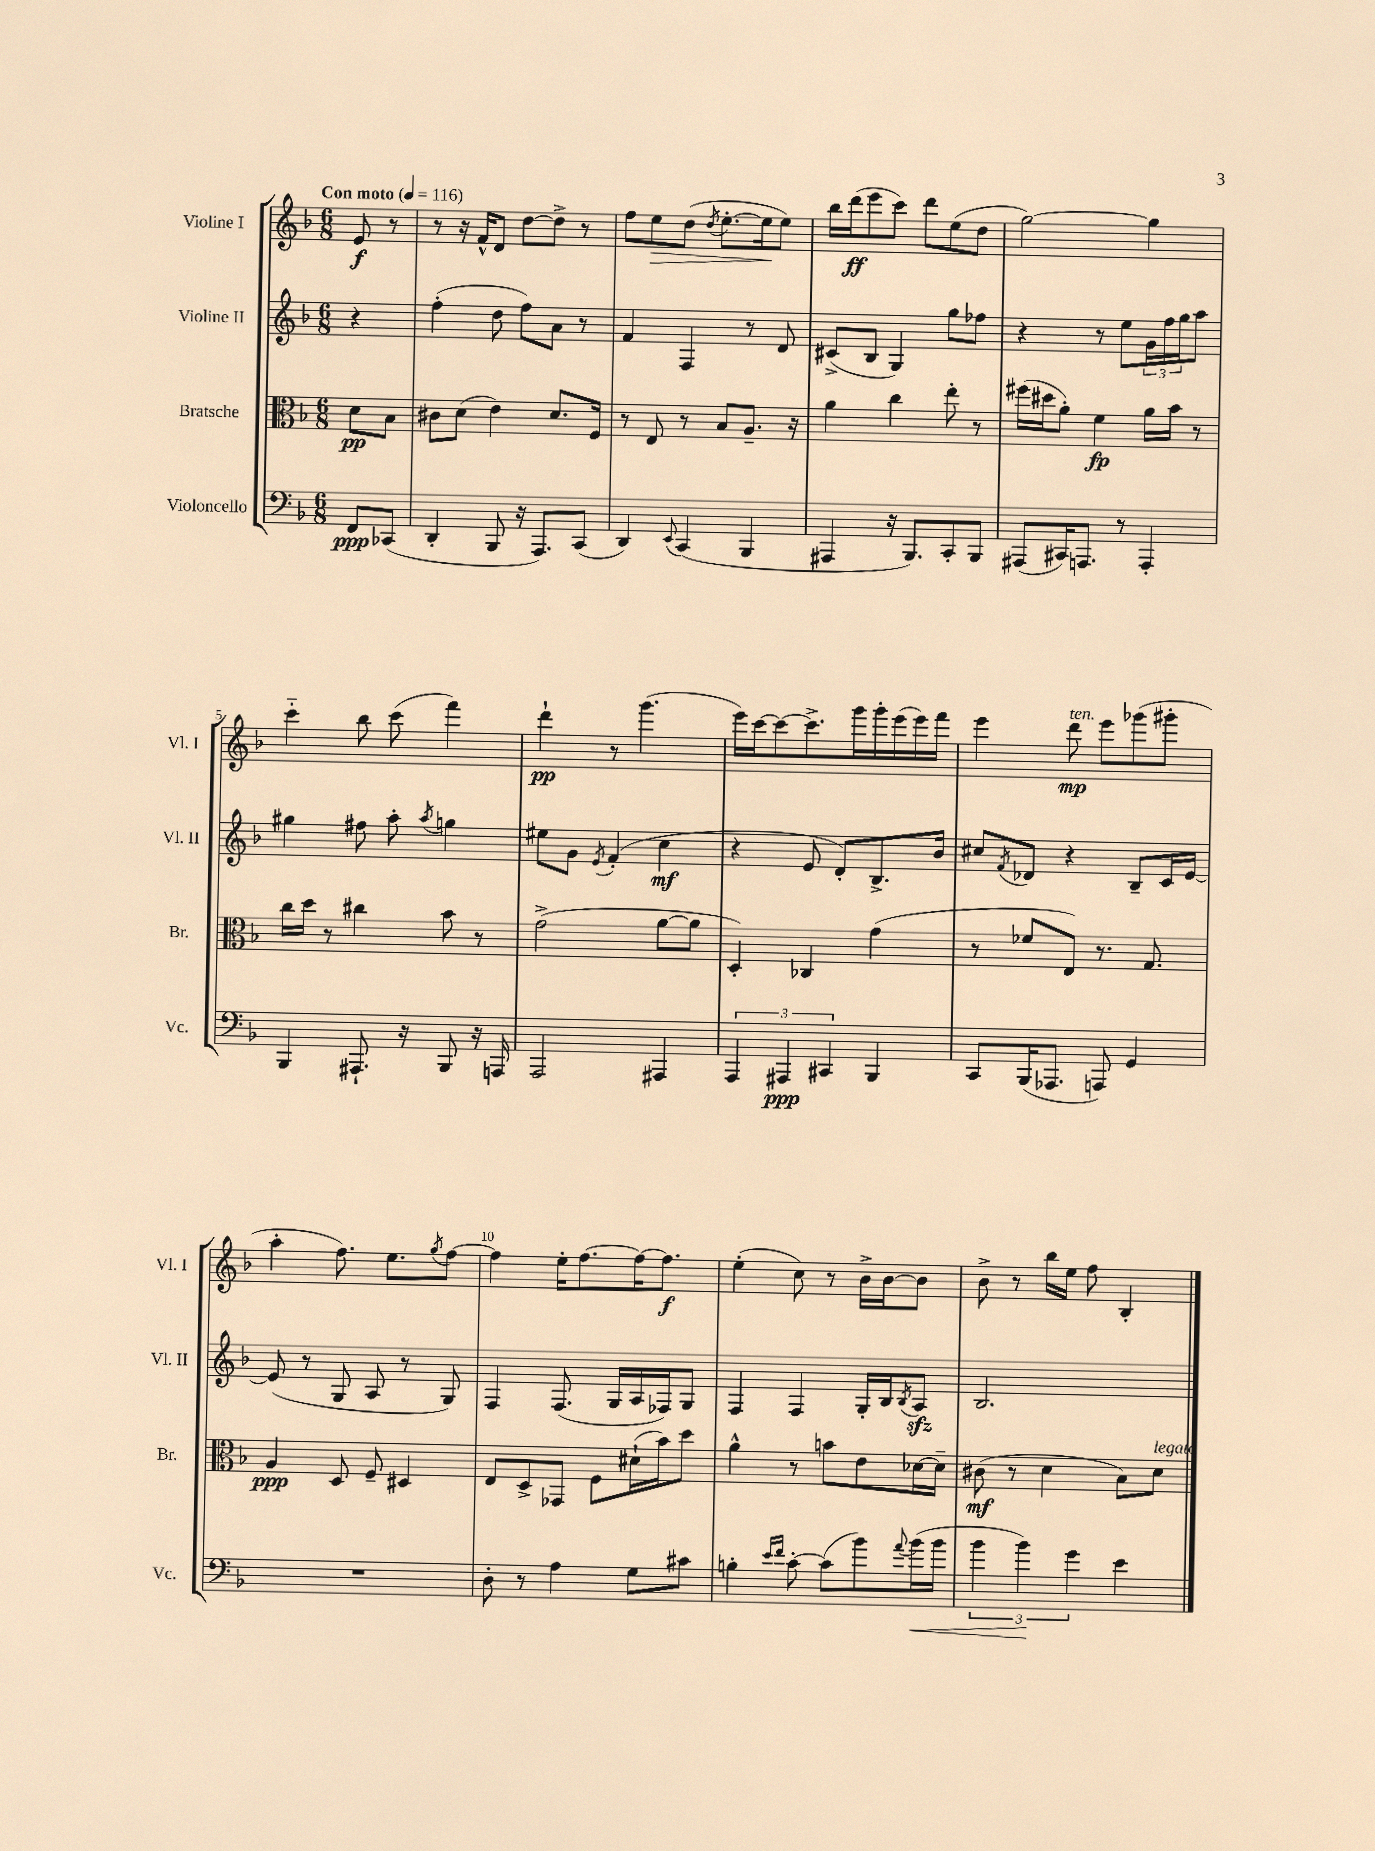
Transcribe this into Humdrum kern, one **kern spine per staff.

**kern	**kern	**kern	**kern
*staff4	*staff3	*staff2	*staff1
*clefF4	*clefC3	*clefG2	*clefG2
*k[b-]	*k[b-]	*k[b-]	*k[b-]
*M6/8	*M6/8	*M6/8	*M6/8
*MM116	*MM116	*MM116	*MM116
8FF	8d	4r	8e
(8CC-	8B-	.	8r
=	=	=	=
4DD'	8c#	(4ff'	8r
.	(8d	.	16r
.	.	.	16f^^
8BBB-	4e)	8dd	8d
16r	.	8ff)	[8dd
8.AAA)	.	.	.
.	8.d	8a	8dd^]
(8CC	.	8r	8r
.	16F	.	.
=	=	=	=
4DD)	8r	4f	8ff
.	8E	.	8ee
8qqEE	.	.	.
(4CC	8r	4F	(8dd
.	.	.	8qdd
.	8B-	.	[8.ee'
4BBB-	8.A~	8r	.
.	.	.	16ee]
.	.	8d	8ee)
.	16r	.	.
=	=	=	=
4AAA#	4a	(8c#^	16bb-
.	.	.	(16ddd
.	.	8B-	8eee
16r	4cc	4G)	8ccc)
8.BBB-)	.	.	.
.	.	.	8ddd
8CC'	8ee'	8gg	(8ee
8BBB-	8r	8ff-	8dd
=	=	=	=
(8AAA#	(16ff#	4r	[2gg)
.	16dd#	.	.
16CC#)	8a')	.	.
8.AAA	.	.	.
.	4f	8r	.
8r	.	8ee	.
4AAA'	16a	24g	4gg]
.	.	24ff	.
.	16b-	.	.
.	.	24gg	.
.	8r	8aa	.
=	=	=	=
4BBB-	16cc	4gg#	4ccc'~
.	16dd	.	.
.	8r	.	.
8.AAA#`	4cc#	8ff#	8bb-
.	.	8aa'	(8ccc
16r	.	.	.
.	.	8qaa	.
8BBB-	8b-	4gg	4fff)
16r	8r	.	.
16AAA	.	.	.
=	=	=	=
2AAA	(2g^	8ee#	4ddd`
.	.	8g	.
.	.	8qe	.
.	.	(4f'	8r
.	.	.	(4.ggg
4AAA#	[8a	4cc	.
.	8a]	.	.
=	=	=	=
6AAA	4D')	4r	16eee)
.	.	.	[16ccc
.	.	.	8ccc_
6AAA#	.	.	.
.	4C-	8e	8.ccc^]
6CC#	.	.	.
.	.	8d')	.
.	.	.	16ggg
4BBB-	(4g	8.B-^	16ggg'
.	.	.	(16eee
.	.	.	16eee)
.	.	16b-	16fff
=	=	=	=
8CC	8r	8cc#	4eee
.	.	8qf	.
(16BBB-	8f-	8d-	.
8.AAA-	.	.	.
.	8E)	4r	8ddd
8AAA)	8.r	.	8eee
4GG	.	8B-~	(8ggg-
.	8.G	.	.
.	.	16c	8ggg#'
.	.	[16e	.
=	=	=	=
2.r	4A	(8e]	4aa'
.	.	8r	.
.	8D	8G	8.ff)
.	8F~	8A	.
.	.	.	8.ee
.	4D#	8r	.
.	.	.	8qgg
.	.	8G)	[8ff
=	=	=	=
8D'	8E	4F	4ff]
8r	8D^	.	.
4A	8GG-	(8.F	16ee'
.	.	.	[8.ff
.	8F	.	.
.	.	16G	.
8G	(16d#`	16A	16ff_
.	16b-)	16F-)	8.ff]
8c#	8dd	8G	.
=	=	=	=
4B'	4a^^	4F	(4ee'
16qqe	.	.	.
16qqf	.	.	.
[8c'	8r	4F	8cc)
(8c]	8b	.	8r
8b-)	8e	16G'	16b-^
.	.	16B-	[16b-
8qqa	.	8qB-	.
(16b-	[16d-	8A	8b-]
16b-	16d-~]	.	.
=	=	=	=
6b-	(8c#	2.B-	8b-^
.	8r	.	8r
6b-)	.	.	.
.	4d	.	16bb-
.	.	.	16ee
6g	.	.	.
.	.	.	8ff
4e	8B-)	.	4B-'
.	8d	.	.
==	==	==	==
*-	*-	*-	*-
